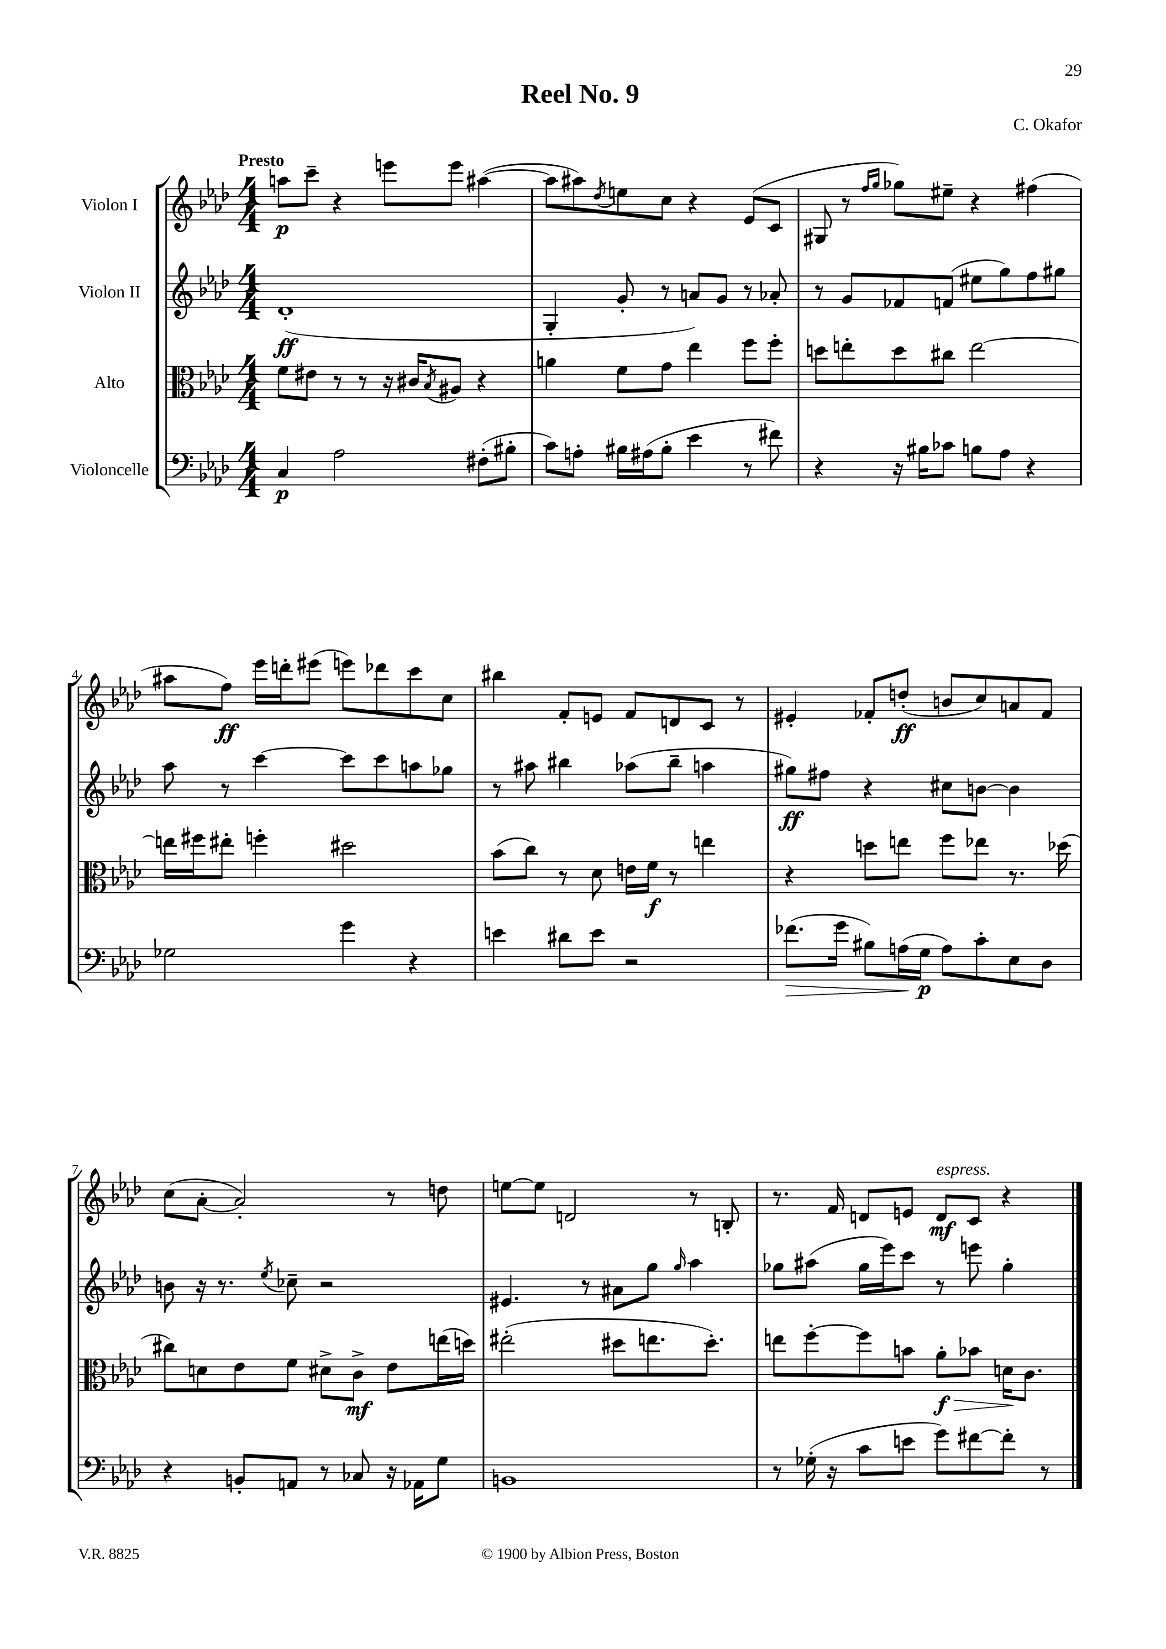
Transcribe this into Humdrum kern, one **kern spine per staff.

**kern	**dynam	**kern	**dynam	**kern	**dynam	**kern	**dynam
*part4	*part4	*part3	*part3	*part2	*part2	*part1	*part1
*staff4	*staff4	*staff3	*staff3	*staff2	*staff2	*staff1	*staff1
*I"Violoncelle	*	*I"Alto	*	*I"Violon II	*	*I"Violon I	*
*clefF4	*	*clefC3	*	*clefG2	*	*clefG2	*
*k[b-e-a-d-]	*	*k[b-e-a-d-]	*	*k[b-e-a-d-]	*	*k[b-e-a-d-]	*
*M4/4	*	*M4/4	*	*M4/4	*	*M4/4	*
=1	=1	=1	=1	=1	=1	=1	=1
!	!	!	!	!	!	!LO:TX:a:B:t=Presto	!
4C/	p	8f\L	.	(1d-'	ff	8aan\L	p
.	.	8e#X\J	.	.	.	8ccc~\J	.
2A-\	.	8r	.	.	.	4r	.
.	.	8r	.	.	.	.	.
.	.	16r	.	.	.	8eeen\L	.
.	.	16c#X/KL	.	.	.	.	.
.	.	8qB-/	.	.	.	.	.
.	.	8A#X/J	.	.	.	8eee\J	.
(8F#X'\L	.	4r	.	.	.	([4aa#X\	.
8B#X'\J	.	.	.	.	.	.	.
=2	=2	=2	=2	=2	=2	=2	=2
8c\L)	.	4an\	.	4G'/	.	8aa#\L]	.
8An'\J	.	.	.	.	.	8aa#X\)	.
.	.	.	.	.	.	8qdd-/	.
16B#X\LL	.	8f\L	.	8g'/	.	8een\	.
(16A#X\J	.	.	.	.	.	.	.
8B#'\J	.	8g\J	.	8r	.	8cc\J	.
4e-\	.	4ee-\	.	8an/L)	.	4r	.
.	.	.	.	8g/J	.	.	.
8r	.	8ff\L	.	8r	.	(8e-/L	.
8f#X\)	.	8ff'\J	.	8a-X'/	.	8c/J	.
=3	=3	=3	=3	=3	=3	=3	=3
4r	.	8ddn\L	.	8r	.	8G#X/	.
.	.	8een'\	.	8g/L	.	8r	.
.	.	.	.	.	.	16qqff/LL	.
.	.	.	.	.	.	16qqgg/JJ	.
16r	.	8dd\	.	8f-X/	.	8gg-X\L)	.
16B#X\KL	.	.	.	.	.	.	.
8c-X\J	.	8cc#X\J	.	(8fn/J	.	8ee#X~\J	.
8Bn\L	.	[2ee\	.	8ee#X\L	.	4r	.
8A-\J	.	.	.	8gg\)	.	.	.
4r	.	.	.	8ff\	.	(4ff#X\	.
.	.	.	.	8gg#X\J	.	.	.
!!LO:LB:g=z
=4	=4	=4	=4	=4	=4	=4	=4
2G-X\	.	16een\LL]	.	8aa-\	.	8aa#X\L	.
.	.	16ff#X\J	.	.	.	.	.
.	.	8ee#X'\J	.	8r	.	8ff\J)	ff
.	.	4ffn'\	.	[4ccc\	.	16eee-\LL	.
.	.	.	.	.	.	16dddn'\J	.
.	.	.	.	.	.	(8eee#X\J	.
4g\	.	2dd#X\	.	8ccc\L]	.	8eeen\L)	.
.	.	.	.	8ccc\	.	8ddd-X\	.
4r	.	.	.	8aan\	.	8ccc\	.
.	.	.	.	8gg-X\J	.	8cc\J	.
=5	=5	=5	=5	=5	=5	=5	=5
4en\	.	(8b-\L	.	8r	.	4bb#X\	.
.	.	8cc\J)	.	8aa#X\	.	.	.
8d#X\L	.	8r	.	4bb#X\	.	8f'/L	.
8e\J	.	8d-\	.	.	.	8en/J	.
2r	.	16en\LL	.	(8aa-X\L	.	8f/L	.
.	.	16f\JJ	f	.	.	.	.
.	.	8r	.	8bb#~\J	.	8dn/	.
.	.	4een\	.	4aan\	.	8c/J	.
.	.	.	.	.	.	8r	.
=6	=6	=6	=6	=6	=6	=6	=6
!	!LO:HP:b	!	!	!	!	!	!
(8.f-X\L	>	4r	.	8gg#X\L)	ff	4e#X'/	.
.	.	.	.	8ff#X\J	.	.	.
16g\Jk	.	.	.	.	.	.	.
8B#X\L)	.	8ddn\L	.	4r	.	8f-X'/L	.
(16An\L	.	8een\J	.	.	.	(8ddn'/J	ff
16G\JJ	] p	.	.	.	.	.	.
8A\L)	.	8ff\L	.	8cc#X\L	.	8bn/L	.
8c'\	.	8ee-X\J	.	[8bn\J	.	8cc/)	.
8E-\	.	8.r	.	4b\]	.	8an/	.
8D-\J	.	.	.	.	.	8f-/J	.
.	.	(16dd-X\	.	.	.	.	.
!!LO:LB:g=z
=7	=7	=7	=7	=7	=7	=7	=7
4r	.	8cc#X\L)	.	8bn\	.	(8cc\L	.
.	.	8dn\	.	16r	.	[8a-'\J	.
.	.	.	.	8.r	.	.	.
8BBn'/L	.	8e-\	.	.	.	2a-'/])	.
.	.	.	.	8qee-/	.	.	.
8AAn/J	.	8f\J	.	8cc-X~\	.	.	.
8r	.	8d#X^\L	.	2r	.	.	.
8C-X/	.	8c^\J	mf	.	.	.	.
16r	.	8e-\L	.	.	.	8r	.
16AA-X\KL	.	.	.	.	.	.	.
8G\J	.	(16een\L	.	.	.	8ddn\	.
.	.	16ddn\JJ)	.	.	.	.	.
=8	=8	=8	=8	=8	=8	=8	=8
1BBn	.	(2ee#X'\	.	4.e#X/	.	[8een\L	.
.	.	.	.	.	.	8ee\J]	.
.	.	.	.	.	.	2dn/	.
.	.	.	.	8r	.	.	.
.	.	8dd#X\L	.	8a#X\L	.	.	.
.	.	8.een\	.	8gg\J	.	.	.
.	.	.	.	16qqgg/	.	.	.
.	.	.	.	4aa-\	.	8r	.
.	.	8.dd#'\J)	.	.	.	.	.
.	.	.	.	.	.	8Bn'/	.
=9	=9	=9	=9	=9	=9	=9	=9
8r	.	8een\L	.	8gg-X\L	.	8.r	.
(16G-X'\	.	[8ff'\	.	(8aa#X\J	.	.	.
16r	.	.	.	.	.	16f/	.
8c\L	.	8ff\]	.	16gg-\LL	.	8dn/L	.
.	.	.	.	16eee-\J)	.	.	.
8en\J	.	8bn\J	.	8ccc\J	.	8en/J	.
!	!	!	!	!	!	!LO:TX:a:i:t=espress.	!
!	!	!	!LO:HP:b	!	!	!	!
8g\L)	.	8a-'\L	> f	8r	.	8d/L	mf
[8f#X\	.	8b-X\J	.	8eeen\	.	8c/J	.
8f#'\J]	.	16dn\KL	.	4gg-'\	.	4r	.
.	.	8.c\J	]	.	.	.	.
8r	.	.	.	.	.	.	.
==	==	==	==	==	==	==	==
*-	*-	*-	*-	*-	*-	*-	*-
